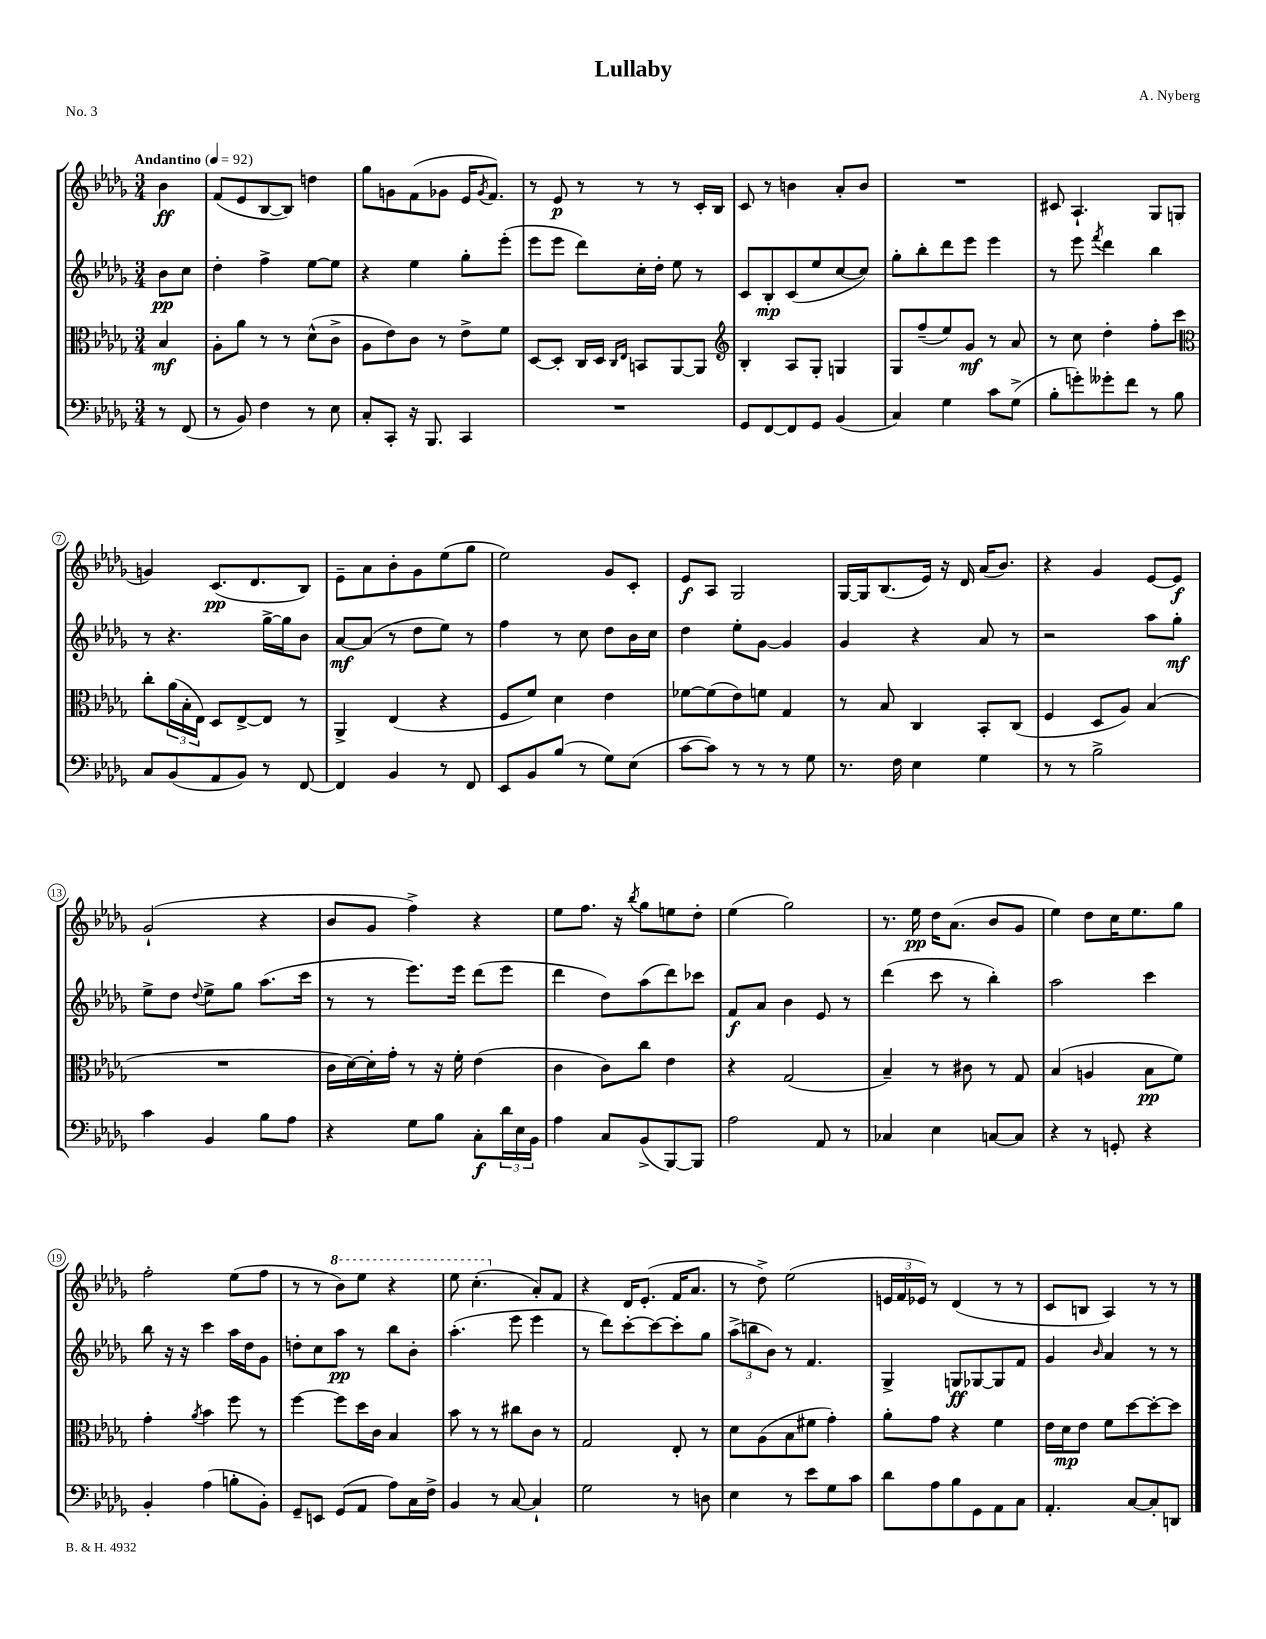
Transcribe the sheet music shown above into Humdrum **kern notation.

**kern	**kern	**kern	**kern
*staff4	*staff3	*staff2	*staff1
*clefF4	*clefC3	*clefG2	*clefG2
*k[b-e-a-d-g-]	*k[b-e-a-d-g-]	*k[b-e-a-d-g-]	*k[b-e-a-d-g-]
*M3/4	*M3/4	*M3/4	*M3/4
*MM92	*MM92	*MM92	*MM92
8r	4B-	8b-	4b-
(8FF	.	8cc	.
=	=	=	=
8r	8A-'	4dd-'	(8f
8BB-)	8a-	.	8e-
4F	8r	4ff^	[8B-
.	8r	.	8B-])
8r	(8d-^^	[8ee-	4dd
8E-	8c^	8ee-]	.
=	=	=	=
8C'	8A-	4r	8gg-
8CC'	8e-)	.	8g
16r	8c	4ee-	(8f
8.BBB-	.	.	.
.	8r	.	8g-
4CC	8e-^	8gg-'	16e-
.	.	.	8qg-
.	.	.	8.f)
.	8f	(8eee-'	.
=	=	=	=
2.r	[8D-	8eee-	8r
.	8D-']	8eee-	8e-
.	16C	8ddd-)	8r
.	16D-	.	.
.	16qqC	.	.
.	16qqE-	.	.
.	8BB	16cc'	8r
.	.	16dd-'	.
.	[8AA-	8ee-	8r
.	8AA-]	8r	16c'
.	.	.	16B-
=	=	=	=
*	*clefG2	*	*
8GG-	4B-'	8c	8c
[8FF	.	8B-'	8r
8FF]	8A-	(8c	4b
8GG-	8G-'	8ee-	.
(4BB-	4G	[8cc	8a-'
.	.	8cc])	8b
=	=	=	=
4C)	8G-	8gg-'	2.r
.	(8ff~	8bb-'	.
4G-	8ee-)	8ddd-	.
.	8g-	8eee-	.
8c	8r	4eee-	.
(8G-^	8a-	.	.
=	=	=	=
8B-'	8r	8r	8c#
8g')	8cc	8eee-	4.A-`
.	.	8qfff	.
8g--'	4dd-'	4ddd-	.
8f	.	.	.
8r	8ff'	4bb-	8G-
8B-	8ccc	.	(8G
=	=	=	=
*	*clefC3	*	*
8C	8cc'	8r	4g)
(8BB-	(24a-	4.r	.
.	24B-'	.	.
.	24E-)	.	.
8AA-	8D-	.	(8.c
8BB-)	[8E-^	.	.
.	.	.	8.d-
8r	8E-]	[16gg-^	.
.	.	16gg-]	.
[8FF	8r	8b-	8B-)
=	=	=	=
4FF]	4AA-^	[8a-	8e-~
.	.	(8a-]	8a-
4BB-	(4E-	8r	8b-'
.	.	8dd-	8g-
8r	4r	8ee-)	(8ee-
8FF	.	8r	8gg-
=	=	=	=
8EE-	8F	4ff	2ee-)
8BB-	8f)	.	.
(8B-	4d-	8r	.
8r	.	8cc	.
8G-)	4e-	8dd-	8g-
(8E-	.	16b-	8c'
.	.	16cc	.
=	=	=	=
[8c	[8f-	4dd-	8e-
8c])	(8f-]	.	8A-
8r	8e-)	8ee-'	2G-
8r	8f	[8g-	.
8r	4G-	4g-]	.
8G-	.	.	.
=	=	=	=
8.r	8r	4g-	[16G-
.	.	.	16G-]
.	8B-	.	(8.B-
16F	.	.	.
4E-	4C	4r	.
.	.	.	16e-)
.	.	.	16r
.	.	.	16d-
4G-	8BB-'	8a-	(16a-
.	.	.	8.b-)
.	(8C	8r	.
=	=	=	=
8r	4F	2r	4r
8r	.	.	.
2B-^	8D-	.	4g-
.	8A-)	.	.
.	(4B-	8aa-	[8e-
.	.	8gg-'	8e-]
=	=	=	=
4c	2.r	8ee-^	(2g-`
.	.	8dd-	.
.	.	8qqdd-	.
4BB-	.	8ee-^	.
.	.	8gg-	.
8B-	.	(8.aa-	4r
8A-	.	.	.
.	.	16ccc	.
=	=	=	=
4r	16c	8r	8b-
.	[16d-)	.	.
.	16d-']	8r	8g-
.	16g-'	.	.
8G-	8r	8.eee-)	4ff^)
8B-	16r	.	.
.	16f'	16eee-	.
8C'	(4e-	(8ddd-	4r
24d-	.	8eee-	.
24E-	.	.	.
24BB-	.	.	.
=	=	=	=
4A-	4c	4ddd-	8ee-
.	.	.	8.ff
8C	8c)	8dd-)	.
.	.	.	16r
.	.	.	8qbb-
(8BB-^	8cc	(8aa-	8gg-
[8BBB-)	4e-	8ddd-)	8ee
8BBB-]	.	8ccc-	8dd-'
=	=	=	=
2A-	4r	8f	(4ee-
.	.	8a-	.
.	(2G-	4b-	2gg-)
8AA-	.	8e-	.
8r	.	8r	.
=	=	=	=
4C-	4B-~)	(4ddd-	8.r
.	.	.	16ee-
4E-	8r	8ccc	16dd-
.	.	.	(8.a-
.	8c#	8r	.
[8C	8r	4bb-')	8b-
8C]	8G-	.	8g-
=	=	=	=
4r	(4B-	2aa-	4ee-)
8r	4A	.	8dd-
8GG'	.	.	16cc
.	.	.	8.ee-
4r	8B-	4ccc	.
.	8f)	.	8gg-
=	=	=	=
4BB-'	4g-'	8bb-	2ff'
.	.	16r	.
.	.	16r	.
.	8qa-	.	.
(4A-	4b-	4ccc	.
8B'	8ff	16aa-	(8ee-
.	.	16dd-	.
8BB-')	8r	8g-	8ff
=	=	=	=
8GG-~	[4ff	8dd'	8r
8EE	.	8cc	8r
(8GG-	8ff]	8aa-	8bb-)
8AA-	16dd-	8r	8eee-
.	16c	.	.
8A-)	4B-	8bb-	4r
16C	.	8b-'	.
16F^	.	.	.
=	=	=	=
4BB-	8b-	(4.aa-'	8eee-
.	8r	.	(4.ccc'
8r	8r	.	.
[8C	8cc#	8eee-	.
4C`]	8c	4eee-	8a-')
.	8r	.	8f
=	=	=	=
2G-	2G-	8r	4r
.	.	8ddd-)	.
.	.	[8ccc'	16d-
.	.	.	(8.e-'
.	.	8ccc_	.
8r	8E-'	8ccc']	16f
.	.	.	8.a-
8D	8r	8gg-	.
=	=	=	=
4E-	8d-	(12aa-^	8r
.	.	12bb	.
.	(8A-	.	8dd-^)
.	.	12b-)	.
8r	8B-	8r	(2ee-
8e-	8f#	4.f	.
8G-	4g-')	.	.
8c	.	.	.
=	=	=	=
8d-	8a-'	4G-^	24e
.	.	.	24f
.	.	.	24e-)
8A-	8g-	.	8r
8B-	4r	8G	(4d-
8GG-	.	[8G-	.
8AA-	4f	8G-]	8r
8C	.	8f	8r
=	=	=	=
4.AA-'	16e-	4g-	8c
.	16d-	.	.
.	8e-	.	8B
.	.	16qqb-	.
.	8f	4a-	4A-)
[8C	[8dd-	.	.
8C']	8dd-'_	8r	8r
8DD	8dd-]	8r	8r
==	==	==	==
*-	*-	*-	*-
